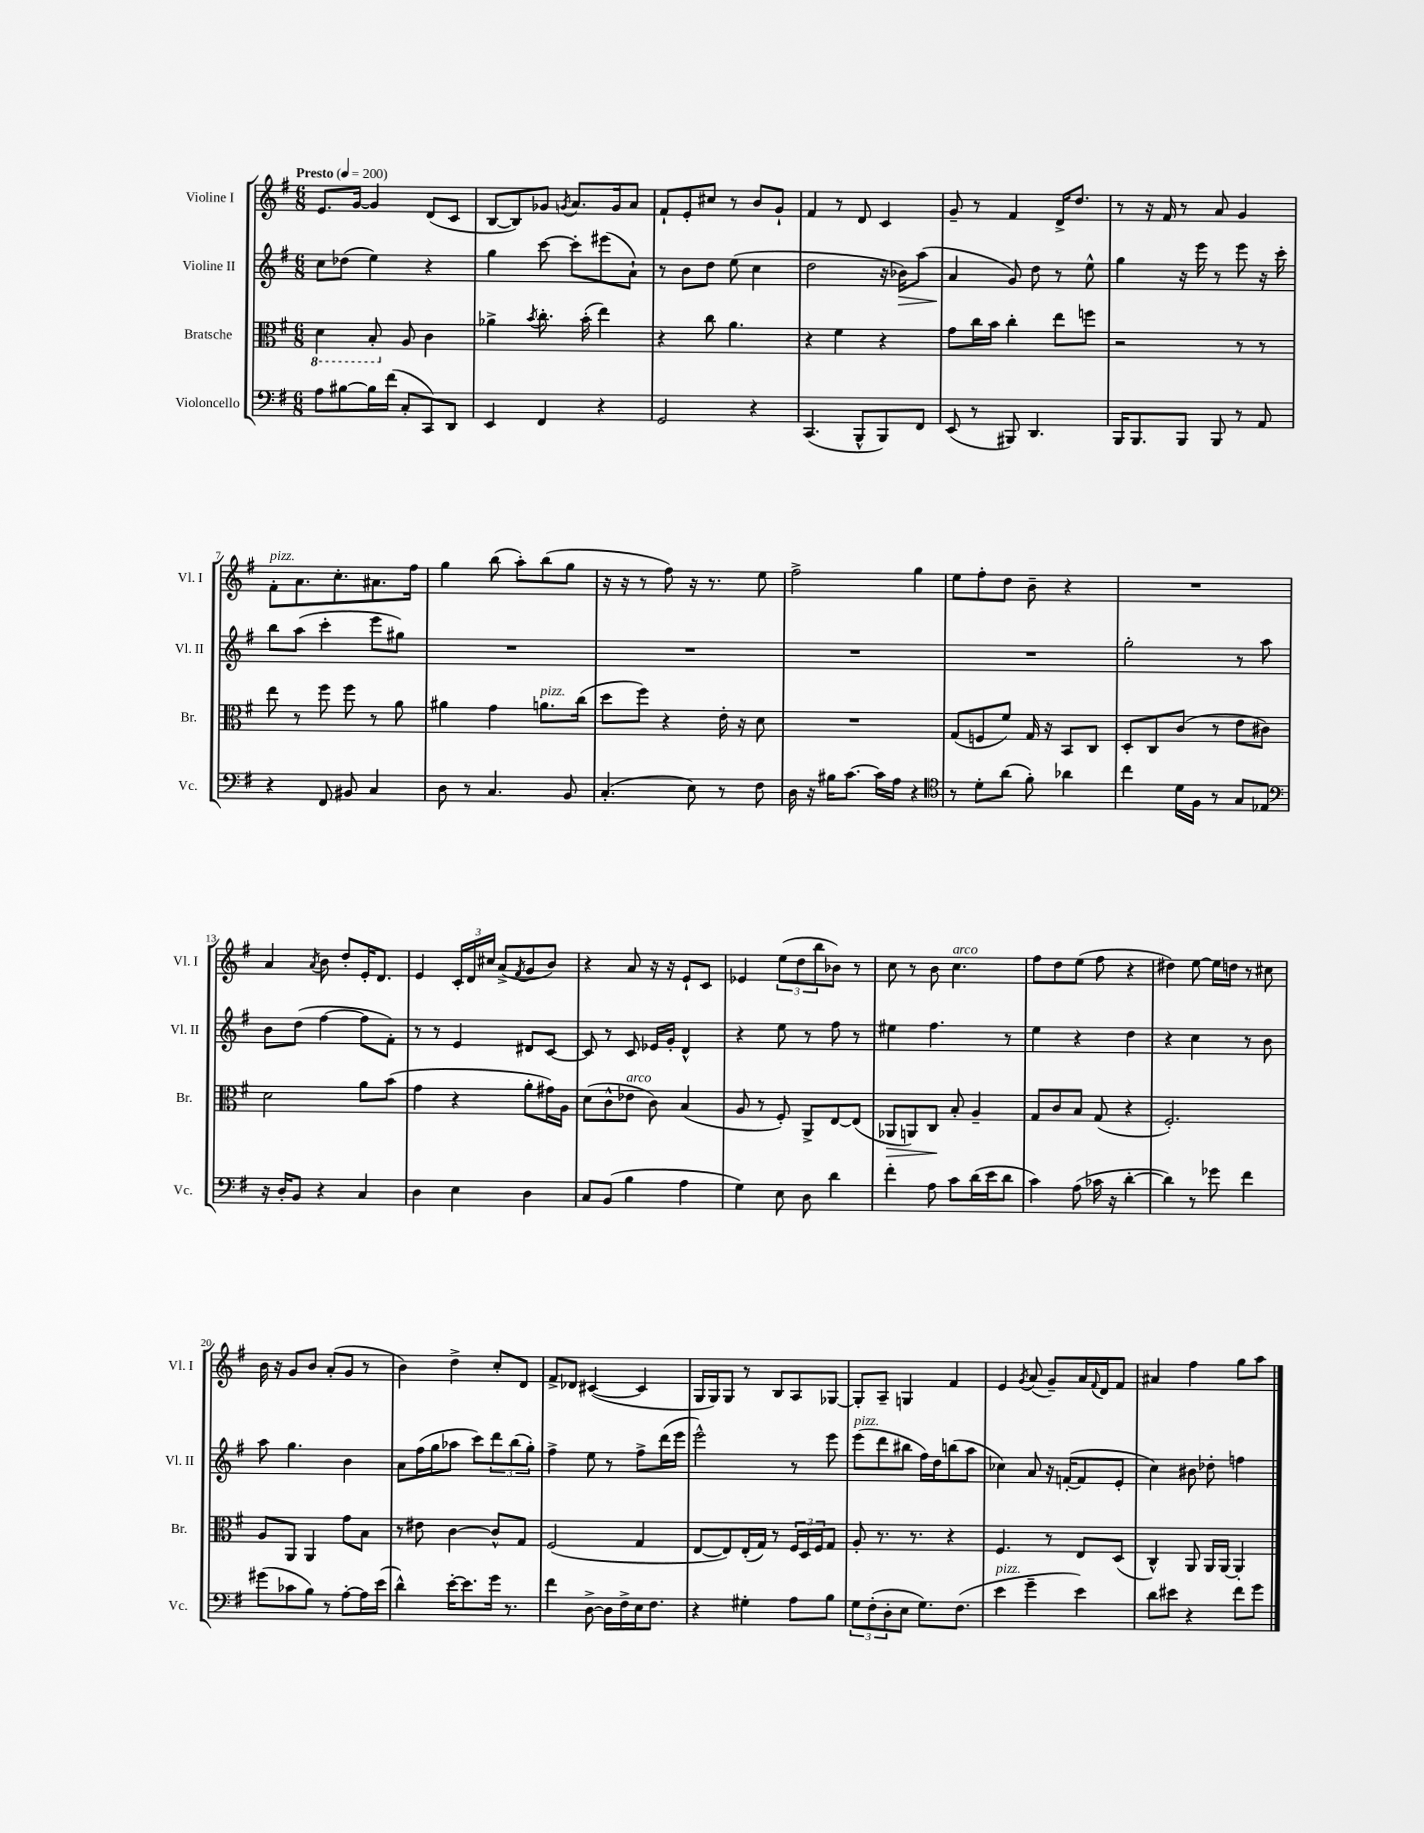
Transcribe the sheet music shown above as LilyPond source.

<<
\new StaffGroup <<
\new Staff = "s0" \with { instrumentName = "Violine I" shortInstrumentName = "Vl. I" } {
    \clef treble \key g \major \numericTimeSignature \time 6/8 \tempo "Presto" 4 = 200
    e'8. g'16~ g'4 d'8( c'8 |
    b8~ b8) ges'8 \acciaccatura { g'8 } a'8. g'16 a'8 |
    fis'8-! e'8-. cis''8 r8 b'8 g'8-! |
    fis'4 r8 d'8 c'4 |
    g'8-- r8 fis'4 d'16-> d''8. |
    r8 r16 fis'16 r8 a'8 g'4 |
    fis'8-.^\markup { \italic "pizz." } a'8. c''8.-. ais'8. fis''16 |
    g''4 b''8( a''8-.) b''8( g''8 |
    r16 r16 r8 fis''8) r16 r8. e''8 |
    fis''2-> g''4 |
    e''8 fis''8-. d''8 b'8-- r4 |
    R2. |
    a'4 \acciaccatura { a'8 } b'8 d''8-. e'16-. d'8. |
    e'4 \tuplet 3/2 { c'16-. d'16 cis''16 } a'8->( \acciaccatura { fis'8 } g'8 b'8) |
    r4 a'8 r16 r16 e'8-! c'8 |
    ees'4 \tuplet 3/2 { e''8( d''8 b''8 } bes'8) r8 |
    c''8 r8 b'8 c''4.^\markup { \italic "arco" } |
    fis''8 d''8 e''8( fis''8 r4 |
    dis''4) e''8~ e''16 d''16 r8 cis''8 |
    b'16 r16 g'8 b'8 a'8-.( g'8 r8 |
    b'4) d''4-> c''8-. d'8 |
    fis'8-> des'8 cis'4~( cis'4 |
    g16 g16) g8 r8 b8 a8 ges8~ |
    ges8-. a8-- g4 fis'4 |
    e'4 \acciaccatura { g'8 } a'8( g'8--) a'16 \appoggiatura { fis'8 } d'16 fis'8 |
    ais'4 fis''4 g''8 a''8 \bar "|." |
}
\new Staff = "s1" \with { instrumentName = "Violine II" shortInstrumentName = "Vl. II" } {
    \clef treble \key g \major \numericTimeSignature \time 6/8
    c''8 des''8( e''4) r4 |
    g''4 c'''8~ c'''8-. eis'''8( a'8-!) |
    r8 b'8 d''8 e''8( c''4 |
    d''2 r16 bes'16\>) a''8( |
    a'4\! g'8) d''8 r8 e''8-^ |
    g''4 r16 e'''16 r8 e'''8 r16 c'''16-. |
    b''8 a''8( c'''4-. e'''8 gis''8) |
    R2. |
    R2. |
    R2. |
    R2. |
    g''2-. r8 a''8 |
    b'8 d''8( fis''4~ fis''8 fis'8-.) |
    r8 r8 e'4 dis'8 c'8~ |
    c'8 r8 c'8 ees'16 g'16-. d'4-^ |
    r4 e''8 r8 fis''8 r8 |
    eis''4 fis''4. r8 |
    e''4 r4 d''4 |
    r4 c''4 r8 b'8 |
    a''8 g''4. b'4 |
    a'8 fis''16( g''16 aes''8 c'''8) \tuplet 3/2 { d'''8 b''8( g''8-.) } |
    fis''4-> e''8 r8 fis''8-> d'''16( e'''16 |
    e'''2-^) r8 e'''8 |
    e'''8^\markup { \italic "pizz." }( d'''8 bis''8 fis''16) d''16 b''8( a''8 |
    ces''4) a'8 r16 f'16~-.( f'8 e'8-. |
    c''4) bis'8 des''8-. f''4 \bar "|." |
}
\new Staff = "s2" \with { instrumentName = "Bratsche" shortInstrumentName = "Br." } {
    \clef alto \key g \major \numericTimeSignature \time 6/8
    \ottava #-1 d4 b,8-. \ottava #0 a8 c'4 |
    aes'4-> \acciaccatura { b'8 } c''8.-. b'16-.( e''4) |
    r4 c''8 a'4. |
    r4 fis'4 r4 |
    g'8 c''16 b'16 c''4-. e''8 f''8 |
    r2 r8 r8 |
    e''8 r8 fis''8 fis''8 r8 a'8 |
    ais'4 g'4 a'8.^\markup { \italic "pizz." } c''16( |
    d''8 fis''8) r4 e'16-. r16 d'8 |
    R2. |
    g8( f8 fis'8) g16 r16 b,8 c8 |
    d8-. c8 c'8( r8 e'8 cis'8) |
    d'2 a'8 b'8( |
    g'4 r4 a'8-. gis'16) a16 |
    d'8( c'8-^ ees'8^\markup { \italic "arco" } c'8) b4( |
    a8 r8 fis8-.) a,8-> e8~ e8( |
    aes,8\> a,8) c8\! b8-. a4-- |
    g8 c'8 b8 g8( r4 |
    fis2.-.) |
    a8 a,8 a,4 g'8 b8 |
    r8 eis'8 c'4~ c'8-^ g8 |
    fis2( g4 |
    e8~ e8) e16-.( g16) r8 \tuplet 3/2 { fis16 d16 fis16 } g8 |
    a8-. r8. r8. r4 |
    fis4. r8 e8 d8( |
    c4-^) a,8 a,16 a,16~ a,4-. \bar "|." |
}
\new Staff = "s3" \with { instrumentName = "Violoncello" shortInstrumentName = "Vc." } {
    \clef bass \key g \major \numericTimeSignature \time 6/8
    a8 bis8~ bis16 fis'16( c8-. c,8) d,8 |
    e,4 fis,4 r4 |
    g,2 r4 |
    c,4.( b,,8-^ b,,8) fis,8 |
    e,8( r8 bis,,8) d,4. |
    b,,16 b,,8. b,,8 b,,8 r8 a,8 |
    r4 fis,8 bis,8 c4 |
    d8 r8 c4. b,8 |
    c4.-.( e8) r8 fis8 |
    d16 r16 bis16 c'8.~ c'16 a16 r4 |
    \clef tenor r8 d'8-. a'8( fis'8-.) aes'4 |
    c''4 d'16 fis16 r8 g8 ees8 |
    \clef bass r16 d16-. b,8 r4 c4 |
    d4 e4 d4 |
    c8 b,8( b4 a4 |
    g4) e8 d8 d'4 |
    fis'4-. a8 c'8 d'16( e'16 d'8 |
    c'4) a8( ces'16 r16 d'4~-. |
    d'4) r8 ges'8 fis'4 |
    gis'8( ces'8 b8) r8 a8~-. a16 e'16( |
    d'4-^) e'16~-. e'8. g'16 r8. |
    fis'4 d8~-> d16 fis16-> e16 fis8. |
    r4 gis4-. a8 b8 |
    \tuplet 3/2 { g8 fis8-.( d8-. } e8 g8.) fis8.( |
    e'4^\markup { \italic "pizz." } g'4-- e'4) |
    d'8 eis'8 r4 fis'8 g'8 \bar "|." |
}
>>
>>
